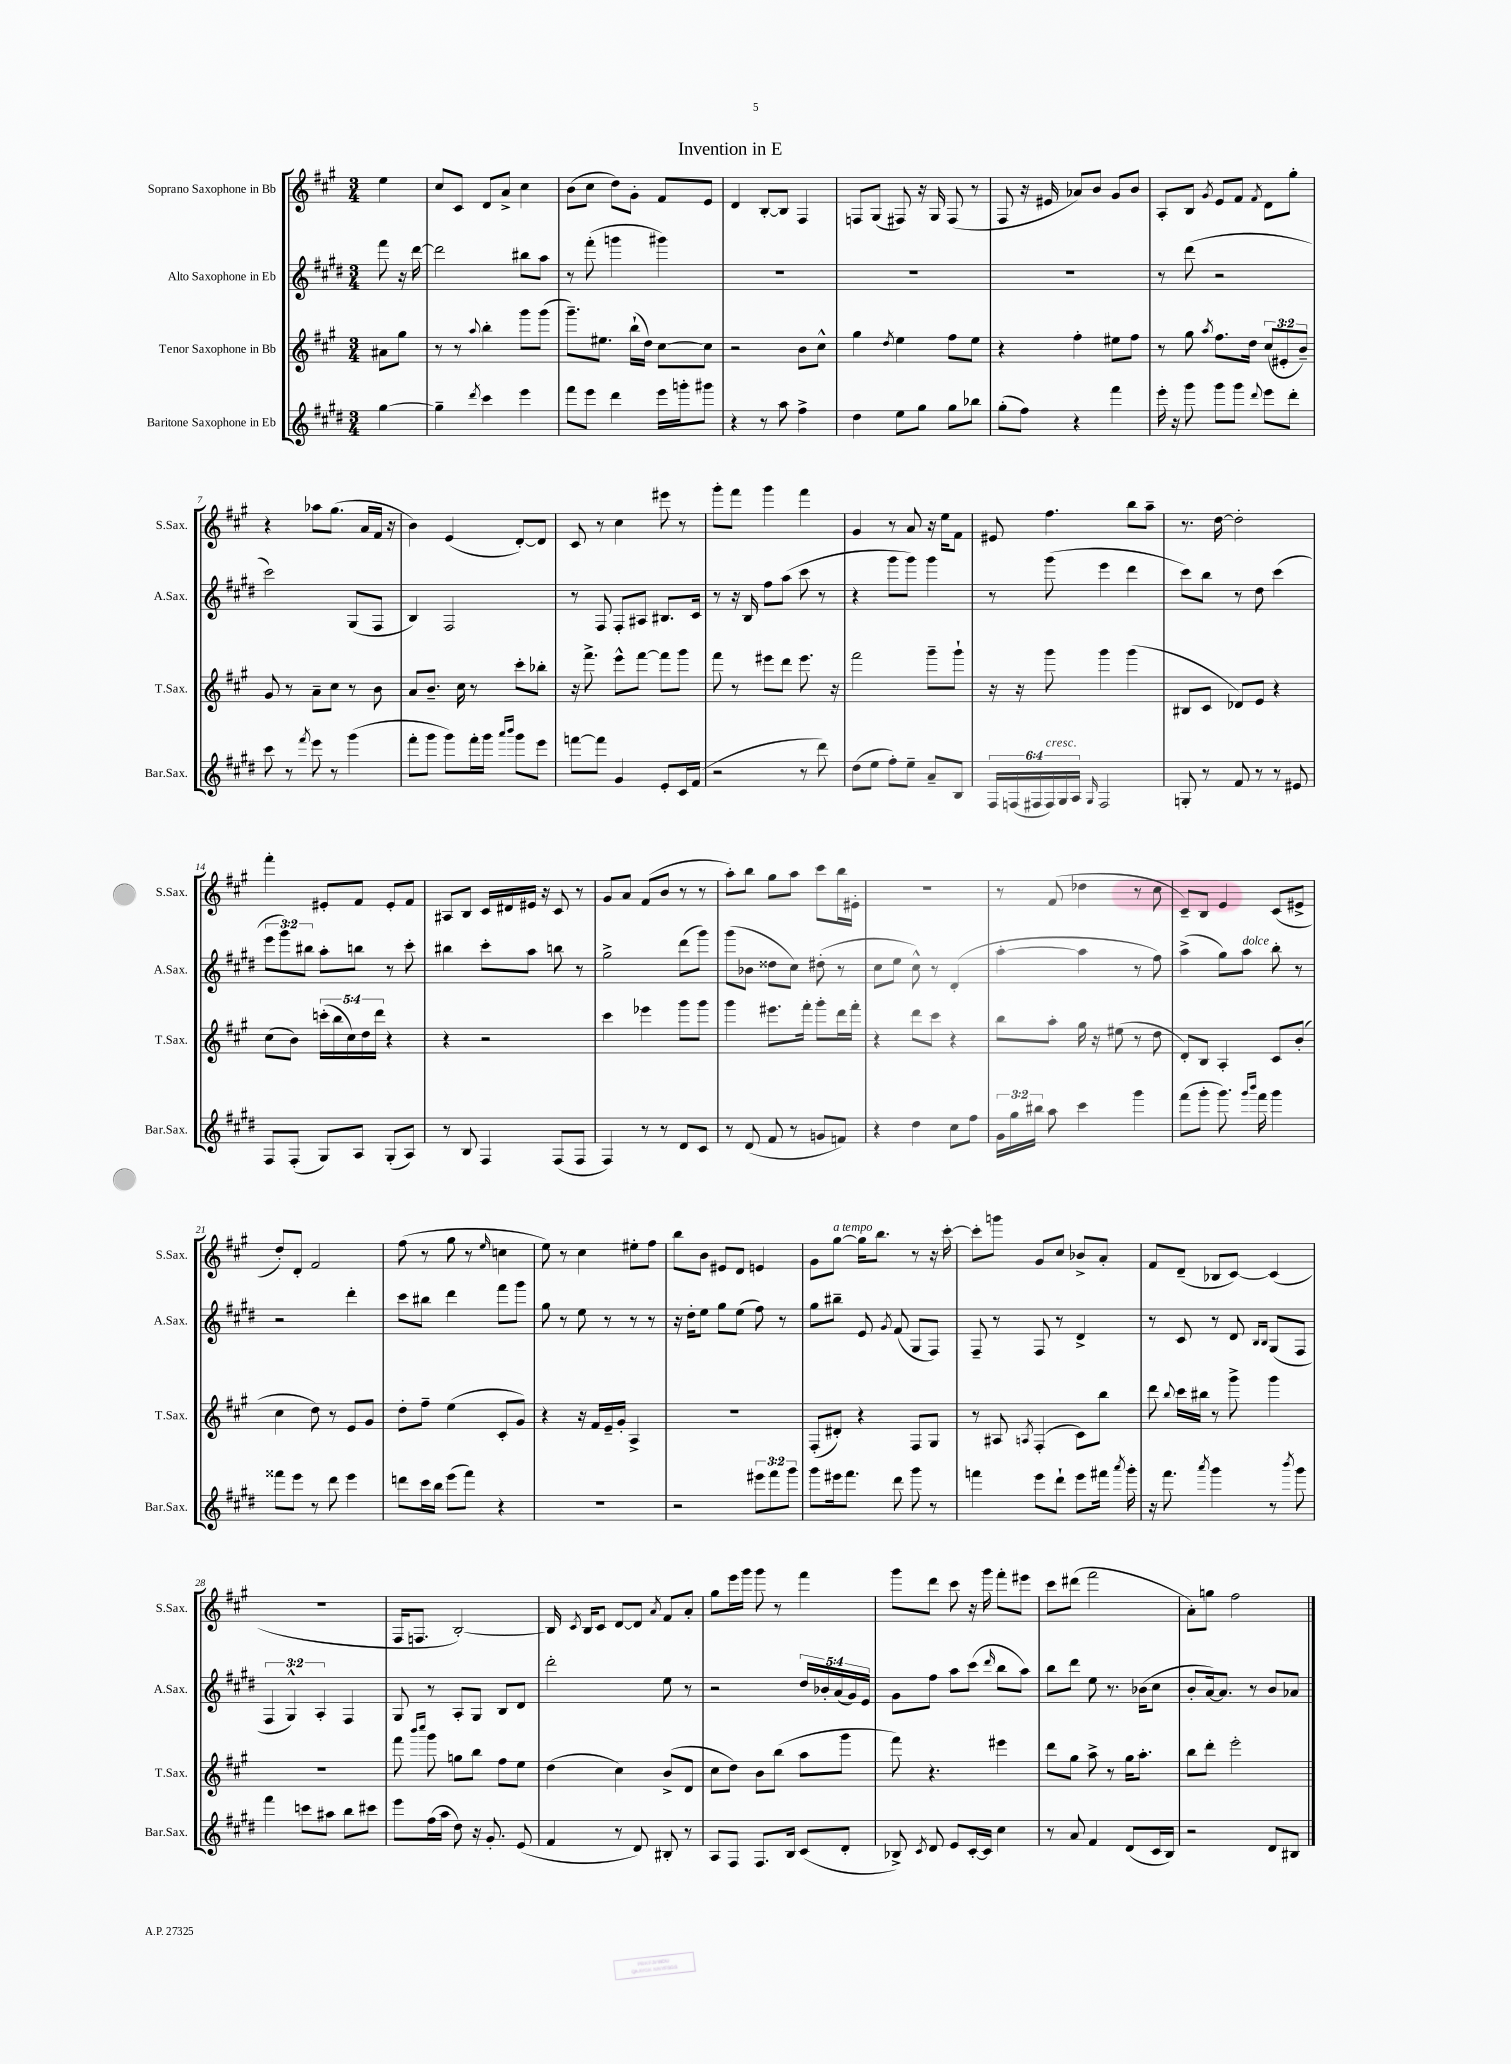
\header { title = "Invention in E" }
<<
\new StaffGroup <<
\new Staff = "s0" \with { instrumentName = "Soprano Saxophone in Bb" shortInstrumentName = "S.Sax." } {
    \clef treble \key a \major \numericTimeSignature \time 3/4 \partial 4
    \autoBeamOff e''4 |
    cis''8[ cis'8] d'8[ a'8]-> cis''4 |
    b'8[( cis''8] d''8[) gis'8]-. fis'8[ e'8] |
    d'4 b8[~-. b8] fis4 |
    f8[ gis8]( fis8) r16 gis16 fis8( r8 |
    fis8 r16 eis'16 aes'8[) b'8] gis'8[ b'8] |
    a8[-. b8] \acciaccatura { gis'8 } e'8[ fis'8] \acciaccatura { fis'8 } d'8[ gis''8]-. |
    r4 aes''8[ gis''8.]( a'16[ fis'16] r16 |
    b'4) e'4( d'8[~-.) d'8] |
    cis'8 r8 cis''4 eis'''8 r8 |
    gis'''8[-. fis'''8] gis'''4 fis'''4 |
    gis'4 r8 a'8 r16 e''16[ fis'8] |
    eis'8 fis''4. b''8[ a''8]-- |
    r8. d''16~ d''2-. |
    fis'''4-. eis'8[-. fis'8] eis'8[-. fis'8] |
    ais8[ b8] cis'16[ dis'16 eis'16] r16 cis'8 r8 |
    gis'8[ a'8] fis'8[( b'8] r8 r8 |
    a''8[-.) b''8] gis''8[ a''8] cis'''8[ b''16 eis'16]-. |
    R2. |
    r8 fis'8( des''4 r8 cis''8 |
    cis'8[--) b8] e'4 cis'8[( eis'8]-> |
    d''8[-.) d'8]-. fis'2 |
    fis''8( r8 gis''8 r8 \grace { e''16 } c''4 |
    e''8) r8 cis''4 eis''8[-. fis''8] |
    b''8[ b'8] eis'8[ d'8] e'4 |
    gis'8[ gis''8]~^\markup { \italic "a tempo" } gis''16[ b''8.] r8 r16 cis'''16~-. |
    cis'''8[-. g'''8] gis'8[ cis''8] bes'8[-> a'8]-. |
    fis'8[ d'8]--( bes8[ cis'8]~) cis'4( |
    R2. |
    fis16[ f8.] b2~-.) |
    b16 \acciaccatura { cis'8 } b16[ cis'8] d'8[~ d'8] \acciaccatura { a'8 } fis'8[ a'8]-. |
    gis''8[ e'''16 gis'''16] gis'''8 r8 fis'''4 |
    gis'''8[ d'''8] cis'''8 r16 gis'''16 fis'''8[-. eis'''8] |
    cis'''8[ dis'''8]( fis'''2 |
    a'8[-.) g''8] fis''2 \bar "|." |
}
\new Staff = "s1" \with { instrumentName = "Alto Saxophone in Eb" shortInstrumentName = "A.Sax." } {
    \clef treble \key e \major \numericTimeSignature \time 3/4 \override Staff.TupletNumber.text = #tuplet-number::calc-fraction-text \partial 4
    \autoBeamOff fis'''8 r16 dis'''16~ |
    dis'''2 bis''8[ a''8] |
    r8 fis'''8-.( g'''4 gis'''4) |
    R2. |
    R2. |
    R2. |
    r8 dis'''8( r2 |
    cis'''2) gis8[( fis8] |
    b4) fis2 |
    r8 fis8 fis8[-. ais8] bis8.[ cis'16] |
    r8 r16 b16 fis''8[ a''8]( cis'''8 r8 |
    r4 gis'''8[ gis'''8]) gis'''4 |
    r8 gis'''8( e'''4 dis'''4 |
    cis'''8[) b''8] r8 dis''8 cis'''4( |
    \tuplet 3/2 { e'''8[ gis'''8) bis''8] } a''8[-. b''8] r8 cis'''8-. |
    bis''4 cis'''8[-. a''8] b''8 r8 |
    gis''2-> dis'''8[( gis'''8]) |
    gis'''8[( bes'8] disis''8[ cis''8]) dis''8-.( r8 |
    cis''8[ e''8] cis''8-^) r8 dis'4-.( |
    a''4~-. a''4 r8 fis''8) |
    a''4->( gis''8[) a''8]^\markup { \italic "dolce" } b''8-. r8 |
    r2 dis'''4-. |
    cis'''8[ bis''8] dis'''4 fis'''8[ gis'''8] |
    gis''8 r8 e''8 r8 r8 r8 |
    r16 dis''16[-. e''8] gis''8[ e''8]( fis''8) r8 |
    gis''8[ bis''8]-- e'8 \acciaccatura { gis'8 } fis'8( gis8[ fis8]) |
    fis8-- r8 fis8 r8 dis'4-> |
    r8 cis'8 r8 dis'8 \grace { b16[ b16] } gis8[( fis8] |
    \tuplet 3/2 { fis4 gis4-^) a4-. } fis4 |
    gis8 r8 a8[-. gis8] b8[ dis'8] |
    dis'''2-. e''8 r8 |
    r2 \tuplet 5/4 { dis''16[ bes'16-. a'16( gis'16) e'16] } |
    gis'8[ fis''8] a''8[ cis'''8]( \grace { dis'''16 } b''8[ a''8]) |
    b''8[ dis'''8] e''8 r8. bes'16[( cis''8] |
    b'8[-. a'16~) a'8.] r8 b'8[ aes'8] \bar "|." |
}
\new Staff = "s2" \with { instrumentName = "Tenor Saxophone in Bb" shortInstrumentName = "T.Sax." } {
    \clef treble \key a \major \numericTimeSignature \time 3/4 \override Staff.TupletNumber.text = #tuplet-number::calc-fraction-text \partial 4
    \autoBeamOff ais'8[ gis''8] |
    r8 r8 \appoggiatura { a''8 } b''4-. gis'''8[ gis'''8]( |
    gis'''8.[--) eis''8.] b''16[-!( d''16]) cis''8[~ cis''8] |
    r2 b'8[ cis''8]-^ |
    gis''4 \acciaccatura { d''8 } e''4 fis''8[ e''8] |
    r4 fis''4-. eis''8[ fis''8] |
    r8 gis''8 \acciaccatura { a''8 } fis''8.[ d''16] \tuplet 3/2 { cis''8[( eis'8-. b'8]--) } |
    gis'8 r8 a'8[-- cis''8] r8 b'8 |
    a'8[ b'8.]-- cis''16 r8 cis'''8[-. bes''8]-. |
    r16 fis'''8.-> e'''8[-^ fis'''8]~ fis'''8[ gis'''8] |
    fis'''8 r8 eis'''8[ d'''8] eis'''8. r16 |
    fis'''2 gis'''8[-- gis'''8]-! |
    r16 r16 gis'''8 gis'''4 gis'''4( |
    bis8[ cis'8] des'8[) e'8] r4 |
    cis''8[( b'8]) \tuplet 5/4 { c'''16[-.( b''16 cis''16) d''16 d'''16] } r4 |
    r4 r2 |
    cis'''4 ees'''4 gis'''8[ gis'''8] |
    gis'''4 eis'''8.[ fis'''16]-. gis'''8[-. d'''16 fis'''16]-. |
    r4 d'''8[ cis'''8] r4 |
    b''8[ a''8]-. gis''16 r16 eis''8( r8 d''8 |
    d'8[-.) b8] a4-. cis'8[ b'8]-.( |
    cis''4 d''8) r8 e'8[ gis'8] |
    d''8[-. fis''8]-- e''4( cis'8[-. gis'8]) |
    r4 r16 fis'16[ e'16-- gis'16]-. a4-> |
    R2. |
    fis8[-.( dis'8]-.) r4 fis8[ gis8] |
    r8 ais8 \acciaccatura { a8 } fis4-.( cis'8[) b''8] |
    d'''8 \appoggiatura { b''8 } cis'''16[ bis''16] r8 gis'''8-> gis'''4 |
    R2. |
    fis'''8 \grace { b'''16[ cis''''16] } gis'''8 g''8[ b''8] fis''8[ e''8] |
    d''4( cis''4) b'8[->( d'8] |
    cis''8[ d''8]) b'8[ b''8]( a''8[ gis'''8] |
    fis'''8) r4. eis'''4 |
    d'''8[ gis''8] a''8-> r8 gis''16[ a''8.]-. |
    b''8[ d'''8]-. e'''2-. \bar "|." |
}
\new Staff = "s3" \with { instrumentName = "Baritone Saxophone in Eb" shortInstrumentName = "Bar.Sax." } {
    \clef treble \key e \major \numericTimeSignature \time 3/4 \override Staff.TupletNumber.text = #tuplet-number::calc-fraction-text \partial 4
    \autoBeamOff gis''4~ |
    gis''4-- \acciaccatura { dis'''8 } cis'''4 e'''4 |
    fis'''8[ e'''8] dis'''4 e'''16[ g'''16-. gis'''8] |
    r4 r8 a''8 fis''4-> |
    dis''4 e''8[ gis''8] gis''8[ bes''8] |
    gis''8[-.( fis''8]) r4 fis'''4 |
    e'''16-. r16 gis'''8 gis'''8[ gis'''8] \appoggiatura { dis'''8 } e'''8[ dis'''8]-. |
    cis'''8 r8 \acciaccatura { fis'''8 } e'''8 r8 gis'''4( |
    fis'''8[-. gis'''8] gis'''8[) fis'''16-. gis'''16] \grace { a'''16[ b'''16] } gis'''8[ e'''8] |
    f'''8[~ f'''8] gis'4 e'8[-. cis'16 fis'16]( |
    r2 r8 dis'''8) |
    dis''8[( e''8] fis''8[-.) e''8]-- a'8[-- b8] |
    \tuplet 6/4 { fis16[ f16( fis16 fis16^\markup { \italic "cresc." }) gis16 a16] } \grace { gis16 } fis2 |
    g8-. r8 fis'8 r8 r8 eis'8 |
    fis8[ fis8]-.( gis8[) a8] gis8[-.( a8]) |
    r8 b8 fis4 fis8[( fis8] |
    fis4) r8 r8 dis'8[ cis'8] |
    r8 dis'8( fis'8 r8 g'8[ f'8]) |
    r4 dis''4 cis''8[ fis''8] |
    \tuplet 3/2 { gis'16[ gis''16 bis''16] } a''8 cis'''4 gis'''4 |
    fis'''8[( gis'''8]-. gis'''8.) \grace { gis'''16[ b'''16] } fis'''16 gis'''4 |
    fisis'''8[ e'''8] r8 dis'''8 e'''4 |
    d'''8[ cis'''16 b''16] e'''8[( fis'''8]) r4 |
    R2. |
    r2 \tuplet 3/2 { eis'''8[ fis'''8 gis'''8] } |
    gis'''8[ eis'''16 fis'''8.] dis'''8 gis'''8 r8 |
    f'''4 e'''8[ dis'''8]-! e'''8[ fis'''16] \acciaccatura { a'''8 } gis'''16-. |
    r16 fis'''8. \acciaccatura { a'''8 } gis'''4 r8 \acciaccatura { b'''8 } gis'''8 |
    fis'''4 c'''8[ ais''8] b''8[ cis'''8] |
    e'''8[ fis''16( a''16] dis''8) r16 gis'8.-. e'8( |
    fis'4 r8 dis'8) bis8-. r8 |
    a8[ fis8] fis8.[ b16] cis'8[( dis'8]-. |
    bes8->) \acciaccatura { cis'8 } dis'8 e'8[ cis'16~-. cis'16] cis''4 |
    r8 a'8 fis'4 dis'8[( cis'16 b16]) |
    r2 dis'8[ bis8] \bar "|." |
}
>>
>>
